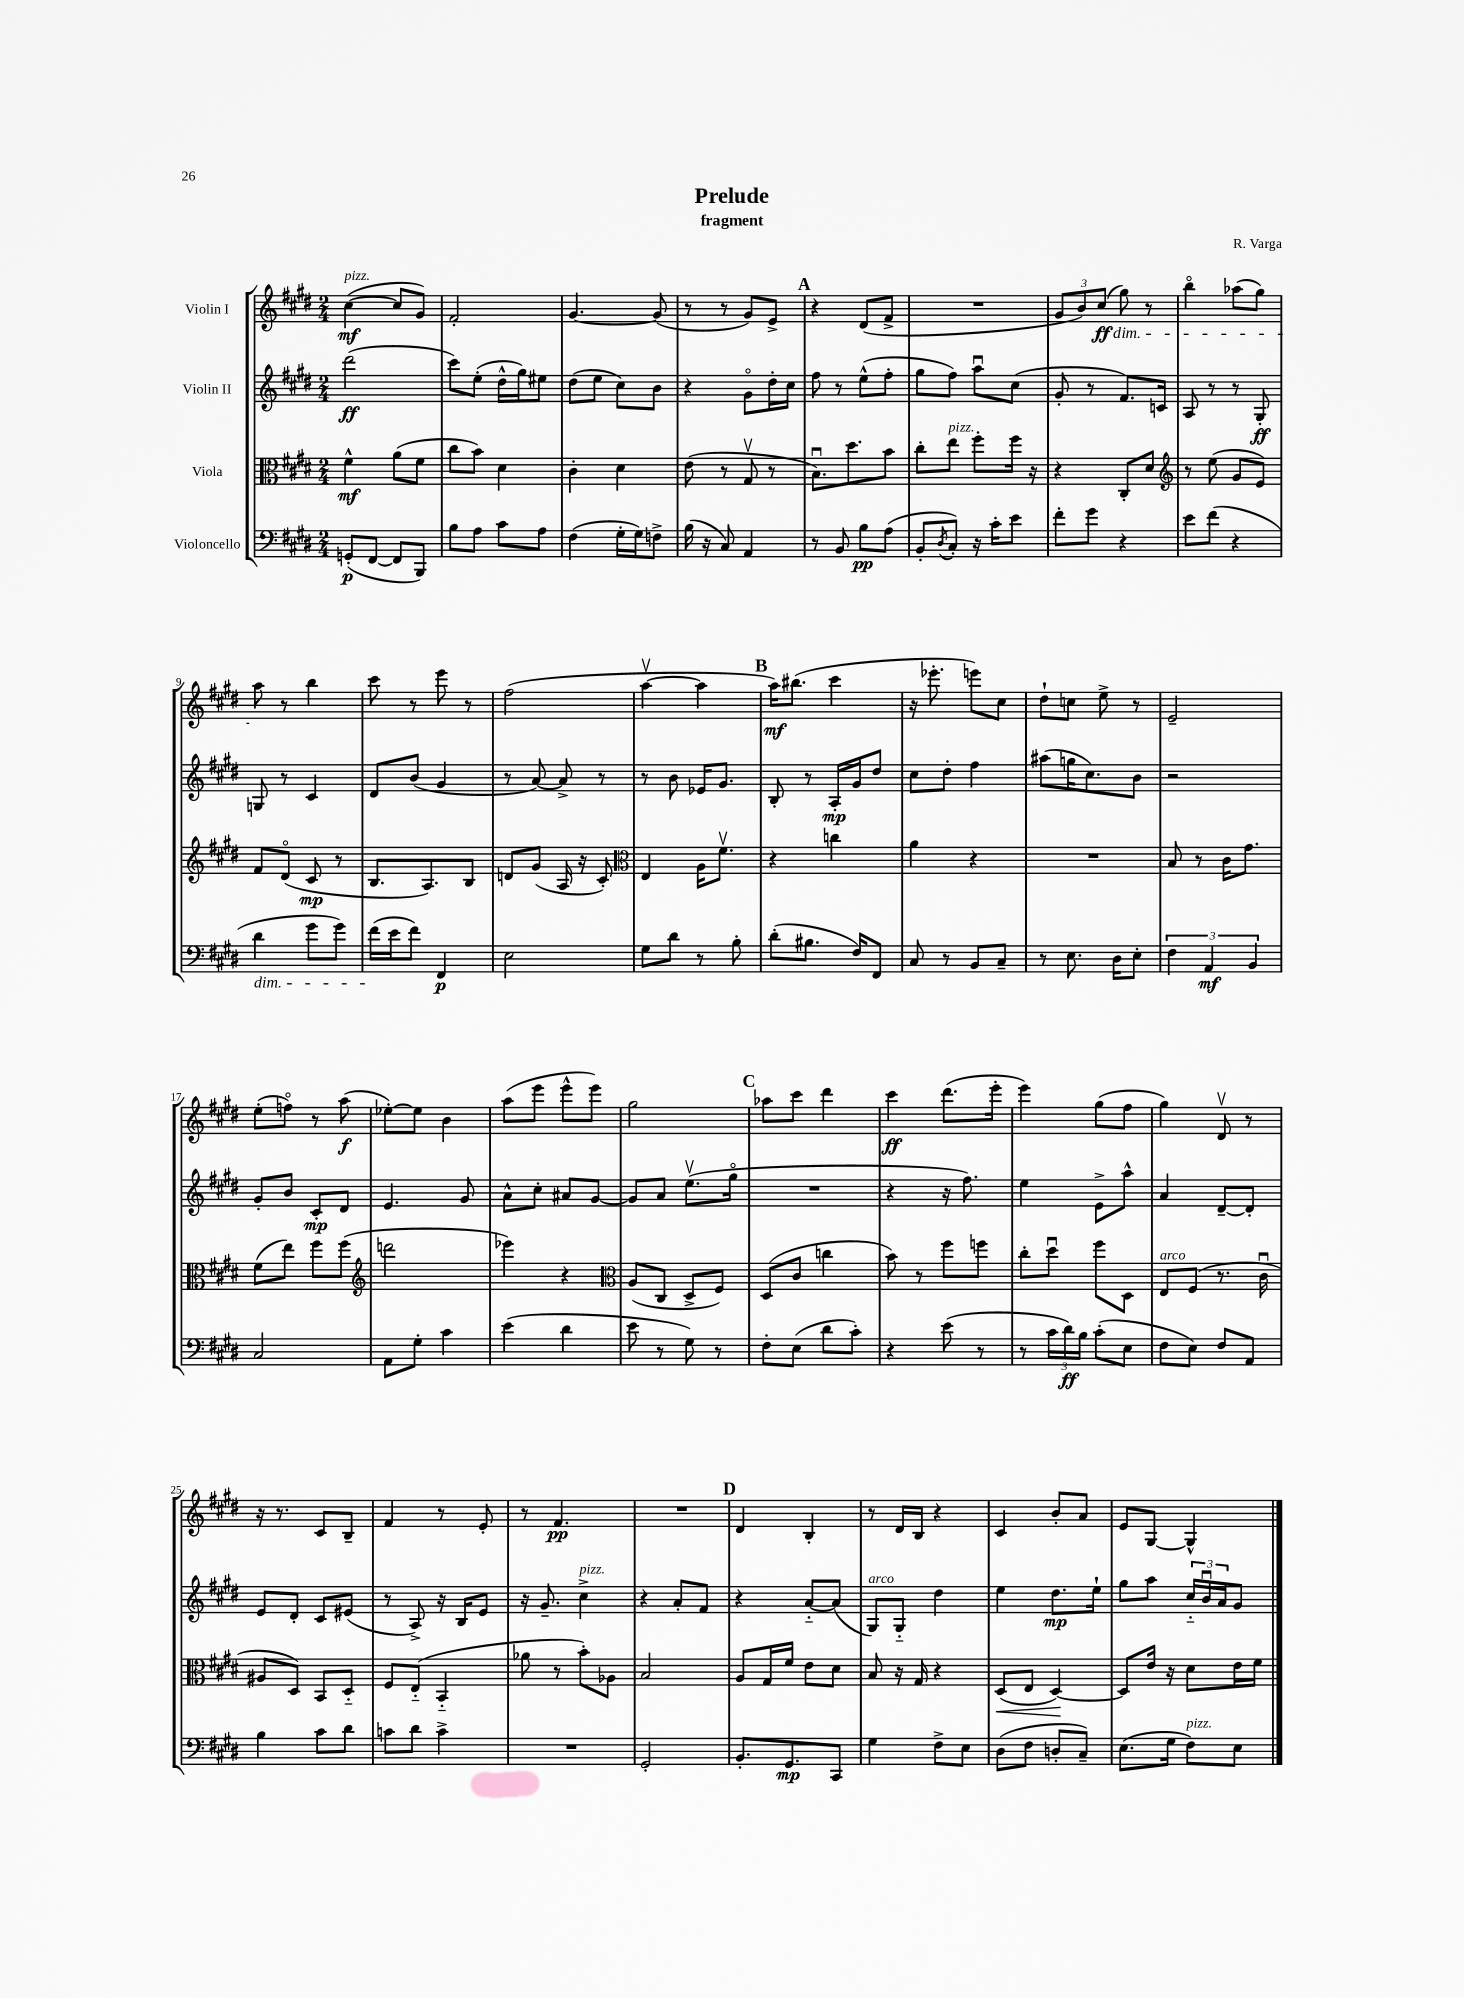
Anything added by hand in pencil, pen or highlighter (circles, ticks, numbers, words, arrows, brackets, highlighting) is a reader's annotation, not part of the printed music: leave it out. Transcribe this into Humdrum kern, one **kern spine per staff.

**kern	**dynam	**kern	**dynam	**kern	**dynam	**kern	**dynam
*part4	*part4	*part3	*part3	*part2	*part2	*part1	*part1
*staff4	*staff4	*staff3	*staff3	*staff2	*staff2	*staff1	*staff1
*I"Violoncello	*	*I"Viola	*	*I"Violin II	*	*I"Violin I	*
*clefF4	*	*clefC3	*	*clefG2	*	*clefG2	*
*k[f#c#g#d#]	*	*k[f#c#g#d#]	*	*k[f#c#g#d#]	*	*k[f#c#g#d#]	*
*M2/4	*	*M2/4	*	*M2/4	*	*M2/4	*
=1	=1	=1	=1	=1	=1	=1	=1
!	!	!	!	!	!	!LO:TX:a:i:t=pizz.	!
(8GGn'/L	p	4f#^^\	mf	(2ddd#\	ff	([4cc#\	mf
[8FF#/J	.	.	.	.	.	.	.
8FF#/L]	.	(8a\L	.	.	.	8cc#/L]	.
8BBB/J)	.	8f#\J	.	.	.	8g#/J)	.
=2	=2	=2	=2	=2	=2	=2	=2
8B\L	.	8cc#\L	.	8ccc#\L)	.	2f#'/	.
8A\J	.	8b\J)	.	(8ee'\J	.	.	.
8c#\L	.	4d#\	.	16dd#^^\LL	.	.	.
.	.	.	.	16gg#\J)	.	.	.
8A\J	.	.	.	8ee#X\J	.	.	.
=3	=3	=3	=3	=3	=3	=3	=3
(4F#\	.	4c#'\	.	(8dd#\L	.	[4.g#/	.
.	.	.	.	8ee\J	.	.	.
16G#'\LL	.	4d#\	.	8cc#\L)	.	.	.
16G#\J)	.	.	.	.	.	.	.
8Fn^\J	.	.	.	8b\J	.	(8g#/]	.
=4	=4	=4	=4	=4	=4	=4	=4
(16B\	.	(8e\	.	4r	.	8r	.
16r	.	.	.	.	.	.	.
8C#/)	.	8r	.	.	.	8r	.
4AA/	.	8G#v/	.	8g#\L	.	8g#/L)	.
.	.	8r	.	16dd#'\L	.	8e^/J	.
.	.	.	.	16cc#\JJ	.	.	.
!!LO:REH:place=s1:t=A
=5	=5	=5	=5	=5	=5	=5	=5
8r	.	8.Bu\L)	.	8ff#\	.	4r	.
8BB/	.	.	.	8r	.	.	.
.	.	8.dd#\	.	.	.	.	.
8B\L	pp	.	.	(8ee^^\L	.	(8d#/L	.
(8A\J	.	8b\J	.	8ff#'\J	.	8f#^/J	.
=6	=6	=6	=6	=6	=6	=6	=6
8BB'/L	.	8cc#'\L	.	8gg#\L	.	2r	.
8qD#/	.	.	.	.	.	.	.
!	!	!LO:TX:a:i:t=pizz.	!	!	!	!	!
8C#'/J)	.	8ee\J	.	8ff#\J)	.	.	.
16r	.	8ff#'\L	.	8aau\L	.	.	.
16c#'\KL	.	.	.	.	.	.	.
8e\J	.	16ff#\Jk	.	(8cc#\J	.	.	.
.	.	16r	.	.	.	.	.
=7	=7	=7	=7	=7	=7	=7	=7
8f#'\L	.	4r	.	8g#'/	.	12g#/L	.
.	.	.	.	.	.	12b/)	.
8g#\J	.	.	.	8r	.	.	.
!	!	!	!	!	!	!LO:TX:b:i:t=dim.	!
.	.	.	.	.	.	(12cc#/J	ff
4r	.	8C#'/L	.	8.f#/L)	.	8gg#\)	.
.	.	8d#/J	.	.	.	8r	.
.	.	.	.	16cn/Jk	.	.	.
=8	=8	=8	=8	=8	=8	=8	=8
*	*	*clefG2	*	*	*	*	*
8e\L	.	8r	.	8A/	.	4bb\	.
(8f#\J	.	(8ee\	.	8r	.	.	.
4r	.	8g#/L	.	8r	.	(8aa-X\L	.
.	.	8e/J)	.	8G#'/	ff	8gg#\J)	.
!!LO:LB:g=z
=9	=9	=9	=9	=9	=9	=9	=9
!LO:TX:b:i:t=dim.	!	!	!	!	!	!	!
4d#\	.	8f#/L	.	8Gn/	.	8aa\	.
.	.	(8d#/J	.	8r	.	8r	.
8g#\L	.	8c#/	mp	4c#/	.	4bb\	.
8g#\J)	.	8r	.	.	.	.	.
=10	=10	=10	=10	=10	=10	=10	=10
(16f#\LL	.	8.B/L	.	8d#/L	.	8ccc#\	.
16e\J	.	.	.	.	.	.	.
8f#\J)	.	.	.	(8b/J	.	8r	.
.	.	8.A/)	.	.	.	.	.
4FF#/	p	.	.	4g#/	.	8eee\	.
.	.	8B/J	.	.	.	8r	.
=11	=11	=11	=11	=11	=11	=11	=11
2E\	.	8dn/L	.	8r	.	(2ff#\	.
.	.	(8g#/J	.	[8a/)	.	.	.
.	.	16A/	.	8a^/]	.	.	.
.	.	16r	.	.	.	.	.
.	.	8c#'/)	.	8r	.	.	.
=12	=12	=12	=12	=12	=12	=12	=12
*	*	*clefC3	*	*	*	*	*
8G#\L	.	4E/	.	8r	.	[4aav\	.
8d#\J	.	.	.	8b\	.	.	.
8r	.	16A\KL	.	16e-X/KL	.	4aa\]	.
.	.	8.f#v\J	.	8.g#/J	.	.	.
8B'\	.	.	.	.	.	.	.
!!LO:REH:place=s1:t=B
=13	=13	=13	=13	=13	=13	=13	=13
(8d#'\L	.	4r	.	8B'/	.	16aa\KL)	mf
.	.	.	.	.	.	(8.bb#X\J	.
8.B#X\J	.	.	.	8r	.	.	.
.	.	4ccn\	.	16A'/LL	mp	4ccc#\	.
16F#/KL)	.	.	.	16g#/J	.	.	.
8FF#/J	.	.	.	8dd#/J	.	.	.
=14	=14	=14	=14	=14	=14	=14	=14
8C#/	.	4a\	.	8cc#\L	.	16r	.
.	.	.	.	.	.	8.eee-X'\	.
8r	.	.	.	8dd#'\J	.	.	.
8BB/L	.	4r	.	4ff#\	.	8eeen\L)	.
8C#~/J	.	.	.	.	.	8cc#\J	.
=15	=15	=15	=15	=15	=15	=15	=15
8r	.	2r	.	(8aa#X\L	.	8dd#`\L	.
8.E\	.	.	.	16ggn\K	.	8ccn\J	.
.	.	.	.	8.cc#\)	.	.	.
.	.	.	.	.	.	8ee^\	.
16D#\KL	.	.	.	.	.	.	.
8E'\J	.	.	.	8b\J	.	8r	.
=16	=16	=16	=16	=16	=16	=16	=16
6F#\	.	8B/	.	2r	.	2e~/	.
.	.	8r	.	.	.	.	.
6AA/	mf	.	.	.	.	.	.
.	.	16c#\KL	.	.	.	.	.
.	.	8.g#\J	.	.	.	.	.
6BB/	.	.	.	.	.	.	.
!!LO:LB:g=z
=17	=17	=17	=17	=17	=17	=17	=17
2C#/	.	(8f#\L	.	8g#'/L	.	(8ee'\L	.
.	.	8ee\J)	.	8b/J	.	8ffn\J)	.
.	.	8ff#\L	.	8c#'/L	mp	8r	.
.	.	(8ff#\J	.	8d#/J	.	(8aa\	f
=18	=18	=18	=18	=18	=18	=18	=18
*	*	*clefG2	*	*	*	*	*
8AA\L	.	2dddn\	.	4.e/	.	[8ee-X'\L)	.
8G#'\J	.	.	.	.	.	8ee-\J]	.
4c#\	.	.	.	.	.	4b\	.
.	.	.	.	8g#/	.	.	.
=19	=19	=19	=19	=19	=19	=19	=19
(4e\	.	4eee-X\)	.	8a^^\L	.	(8aa\L	.
.	.	.	.	8cc#'\J	.	8eee\J	.
4d#\	.	4r	.	8a#X/L	.	8eee^^\L	.
.	.	.	.	[8g#/J	.	8eee\J)	.
=20	=20	=20	=20	=20	=20	=20	=20
*	*	*clefC3	*	*	*	*	*
8e\	.	(8A/L	.	8g#/L]	.	2gg#\	.
8r	.	8C#/J	.	8a/J	.	.	.
8G#\)	.	8D#^/L	.	(8.eev\L	.	.	.
8r	.	8F#/J)	.	.	.	.	.
.	.	.	.	16gg#\Jk	.	.	.
!!LO:REH:place=s1:t=C
=21	=21	=21	=21	=21	=21	=21	=21
8F#'\L	.	(8D#/L	.	2r	.	8aa-X\L	.
(8E\J	.	8c#/J	.	.	.	8ccc#\J	.
8d#\L	.	4ccn\	.	.	.	4ddd#\	.
8c#'\J)	.	.	.	.	.	.	.
=22	=22	=22	=22	=22	=22	=22	=22
4r	.	8b\)	.	4r	.	4ccc#\	ff
.	.	8r	.	.	.	.	.
(8e\	.	8ff#\L	.	16r	.	(8.ddd#\L	.
.	.	.	.	8.ff#\)	.	.	.
8r	.	8ffn\J	.	.	.	.	.
.	.	.	.	.	.	16eee'\Jk	.
=23	=23	=23	=23	=23	=23	=23	=23
8r	.	8cc#'\L	.	4ee\	.	4eee\)	.
24c#\LL	.	8dd#u\J	.	.	.	.	.
24d#\)	ff	.	.	.	.	.	.
24B\JJ	.	.	.	.	.	.	.
(8c#'\L	.	8ff#\L	.	8e^\L	.	(8gg#\L	.
8E\J	.	8D#\J	.	8aa^^\J	.	8ff#\J	.
=24	=24	=24	=24	=24	=24	=24	=24
!	!	!LO:TX:a:i:t=arco	!	!	!	!	!
8F#\L	.	8E/L	.	4a/	.	4gg#\)	.
8E\J)	.	(8F#/J	.	.	.	.	.
8F#/L	.	8.r	.	[8d#~/L	.	8d#v/	.
8AA/J	.	.	.	8d#'/J]	.	8r	.
.	.	16c#u\	.	.	.	.	.
!!LO:LB:g=z
=25	=25	=25	=25	=25	=25	=25	=25
4B\	.	8A#X/L	.	8e/L	.	16r	.
.	.	.	.	.	.	8.r	.
.	.	8D#/J)	.	8d#'/J	.	.	.
8c#\L	.	8BB/L	.	8c#/L	.	8c#/L	.
8d#\J	.	8D#/J	.	(8e#X/J	.	8B~/J	.
=26	=26	=26	=26	=26	=26	=26	=26
8cn\L	.	8F#/L	.	8r	.	4f#/	.
8d#\J	.	(8E/J	.	8A^/)	.	.	.
4c^\	.	4BB/	.	16r	.	8r	.
.	.	.	.	16B/KL	.	.	.
.	.	.	.	8e/J	.	8e'/	.
=27	=27	=27	=27	=27	=27	=27	=27
2r	.	8a-X\	.	16r	.	8r	.
.	.	.	.	8.g#~/	.	.	.
.	.	8r	.	.	.	4.f#/	pp
!	!	!	!	!LO:TX:a:i:t=pizz.	!	!	!
.	.	8b'\L)	.	4cc#^\	.	.	.
.	.	8A-X\J	.	.	.	.	.
=28	=28	=28	=28	=28	=28	=28	=28
2GG#'/	.	2B/	.	4r	.	2r	.
.	.	.	.	8a'/L	.	.	.
.	.	.	.	8f#/J	.	.	.
!!LO:REH:place=s1:t=D
=29	=29	=29	=29	=29	=29	=29	=29
8.BB'/L	.	8A/L	.	4r	.	4d#/	.
.	.	16G#/L	.	.	.	.	.
8.GG#/	mp	16f#/JJ	.	.	.	.	.
.	.	8e\L	.	[8a/L	.	4B'/	.
8CC#/J	.	8d#\J	.	(8a/J]	.	.	.
=30	=30	=30	=30	=30	=30	=30	=30
!	!	!	!	!LO:TX:a:i:t=arco	!	!	!
4G#\	.	8B/	.	8G#/L)	.	8r	.
.	.	16r	.	8G#/J	.	16d#/LL	.
.	.	16G#/	.	.	.	16B/JJ	.
8F#^\L	.	4r	.	4dd#\	.	4r	.
8E\J	.	.	.	.	.	.	.
=31	=31	=31	=31	=31	=31	=31	=31
!	!	!	!LO:HP:b	!	!	!	!
(8D#\L	.	(8D#/L	<	4ee\	.	4c#/	.
8F#\J	.	8E/J	.	.	.	.	.
8Dn'/L	.	[4D#/)	.	8.dd#\L	mp	8b'/L	.
8C#~/J)	.	.	.	.	.	8a/J	.
.	.	.	.	16ee`\Jk	.	.	.
.	.	.	[	.	.	.	.
=32	=32	=32	=32	=32	=32	=32	=32
(8.E\L	.	8D#/L]	.	8gg#\L	.	8e/L	.
.	.	16e/Jk	.	8aa\J	.	[8G#/J	.
16G#\Jk	.	16r	.	.	.	.	.
!LO:TX:a:i:t=pizz.	!	!	!	!	!	!	!
8F#\L)	.	8d#\L	.	24cc#/LL	.	4G#^^/]	.
.	.	.	.	24bu/	.	.	.
.	.	.	.	24a/J	.	.	.
8E\J	.	16e\L	.	8g#/J	.	.	.
.	.	16f#\JJ	.	.	.	.	.
==	==	==	==	==	==	==	==
*-	*-	*-	*-	*-	*-	*-	*-
